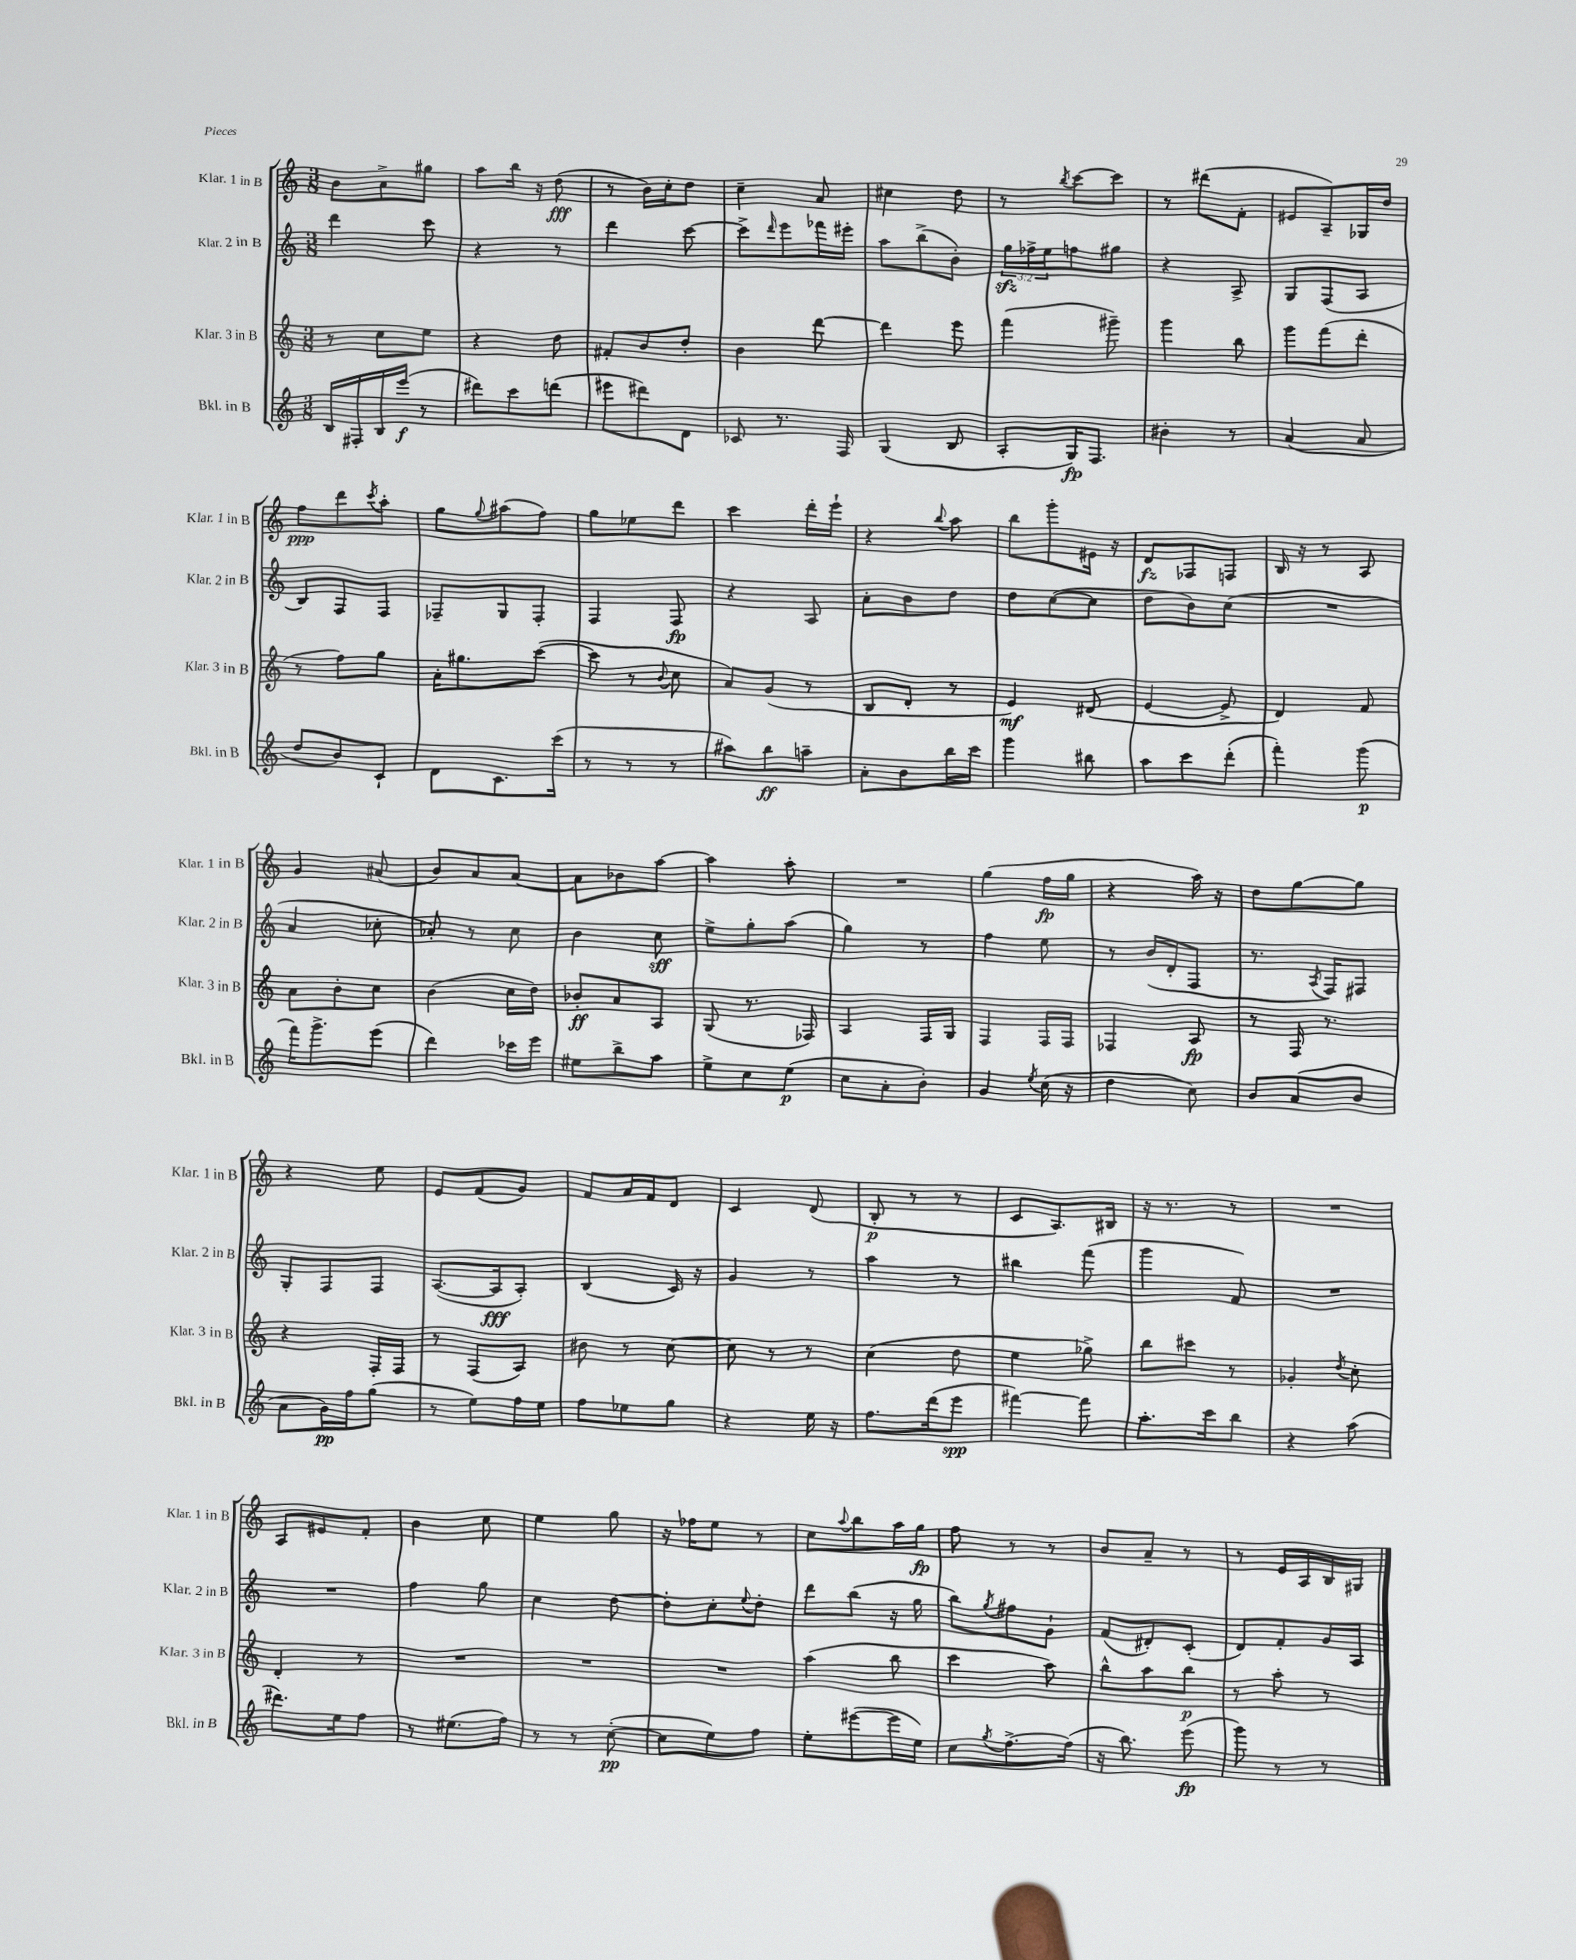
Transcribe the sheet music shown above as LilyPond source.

<<
\new StaffGroup <<
\new Staff = "s0" \with { instrumentName = "Klar. 1 in B" shortInstrumentName = "Klar. 1 in B" } {
    \clef treble \key c \major \numericTimeSignature \time 3/8
    b'8 a'8-> gis''8 |
    a''8 b''16 r16 d''8\fff( |
    r8 b'16) c''16-. d''8 |
    c''4-- a'8 |
    cis''4 d''8 |
    r8 \acciaccatura { b''8 } c'''8~ c'''8 |
    r8 dis'''8( f'8-. |
    eis'8 a8--) ges16 d''16 |
    f''8\ppp d'''8 \acciaccatura { c'''8 } a''8-. |
    g''8 \appoggiatura { g''8 } ais''8( f''8) |
    g''8 ees''8 d'''8 |
    c'''4 d'''16-. e'''16-! |
    r4 \appoggiatura { b''8 } a''8 |
    b''8 g'''8-. eis'16 r16 |
    d'8\fz fes8 f8 |
    b16 r16 r8 a8 |
    g'4 ais'8( |
    b'8) a'8 a'8~ |
    a'8 bes'8 a''8~ |
    a''4 a''8-. |
    R4. |
    g''4( f''16\fp g''16 |
    r4 a''16) r16 |
    d''8 g''8~ g''8 |
    r4 e''8 |
    e'8 f'8( g'8) |
    f'8 a'16 f'16 d'8 |
    c'4 d'8( |
    b8-.\p r8 r8 |
    c'8 a8.) bis16 |
    r16 r8. r8 |
    R4. |
    a8 eis'8 f'8-. |
    b'4 c''8 |
    e''4 g''8 |
    r16 fes''16 e''8 r8 |
    c''8 \appoggiatura { a''8 } b''8 a''16 g''16\fp |
    f''8 r8 r8 |
    b'8 a'8-- r8 |
    r8 e'16 a16 b16 gis16 \bar "|." |
}
\new Staff = "s1" \with { instrumentName = "Klar. 2 in B" shortInstrumentName = "Klar. 2 in B" } {
    \clef treble \key c \major \numericTimeSignature \time 3/8 \override Staff.TupletNumber.text = #tuplet-number::calc-fraction-text
    d'''4 c'''8 |
    r4 r8 |
    d'''4 c'''8~ |
    c'''8-> \grace { d'''16 } e'''8 fes'''16 eis'''16-. |
    a''8 b''8->( b'8-.) |
    \tuplet 3/2 { g''16\sfz fes''16-> e''16 } f''8 gis''8 |
    r4 a8-> |
    g8 f8( a8 |
    b8) f8 f8 |
    fes8-- g8 fes8-. |
    f4 f8\fp |
    r4 a8 |
    a'8-. b'8 d''8 |
    d''8 c''8~( c''8 |
    d''8 b'8) c''8( |
    R4. |
    a'4 ces''8-. |
    aes'8-.) r8 c''8 |
    b'4 c''8\sff |
    e''8-> g''8-. a''8( |
    g''4) r8 |
    f''4 e''8 |
    r8 b'16( d'16-. f8 |
    r8. \acciaccatura { a8 } f16) fis8 |
    g8-. f8 f8 |
    a8.~( a16\fff a8-.) |
    b4( c'16) r16 |
    g'4 r8 |
    a''4 r8 |
    bis''4 f'''8( |
    g'''4 f'8) |
    R4. |
    R4. |
    f''4 g''8 |
    c''4 d''8~ |
    d''8-. c''8-. \appoggiatura { e''8 } d''8-. |
    d'''8 b''8( r16 g''16 |
    b''8) \acciaccatura { g''8 } fis''8 g'8-! |
    f'8( dis'8-.) c'8-.( |
    d'8) f'8-. g'16 a16 \bar "|." |
}
\new Staff = "s2" \with { instrumentName = "Klar. 3 in B" shortInstrumentName = "Klar. 3 in B" } {
    \clef treble \key c \major \numericTimeSignature \time 3/8
    r8 c''8 e''8 |
    r4 d''8 |
    fis'8-. b'8 d''8-. |
    b'4 d'''8~ |
    d'''4 e'''8 |
    f'''4( gis'''8--) |
    g'''4 b''8 |
    g'''8 f'''8( d'''8-. |
    r8 f''8) g''8 |
    a'16-. gis''8. c'''8~( |
    c'''8 r8 \appoggiatura { b'8 } c''8 |
    a'8) g'8( r8 |
    b8 d'8-. r8 |
    e'4\mf) dis'8( |
    e'4~ e'8-> |
    d'4) f'8 |
    a'8 b'8-. c''8 |
    b'4( c''16 d''16) |
    bes'8-.\ff a'8 a8 |
    g8( r8. fes16) |
    a4 f16 g16 |
    f4 f16 f16 |
    fes4 a8\fp |
    r8 f16 r8. |
    r4 f16-. f16 |
    r8 f8( a8) |
    bis'8 r8 c''8~ |
    c''8 r8 r8 |
    c''4( d''8 |
    e''4 ges''8->) |
    b''8 cis'''8 r8 |
    ges'4-. \acciaccatura { d''8 } c''8-. |
    d'4-. r8 |
    R4. |
    R4. |
    R4. |
    a''4( b''8 |
    c'''4 a''8) |
    b''8-^ a''8 b''8\p |
    r8 a''8-. r8 \bar "|." |
}
\new Staff = "s3" \with { instrumentName = "Bkl. in B" shortInstrumentName = "Bkl. in B" } {
    \clef treble \key c \major \numericTimeSignature \time 3/8
    b16 fis16-. b16 e'''16\f( r8 |
    dis'''8) c'''8 d'''8( |
    eis'''8 dis'''8) d'8 |
    ces'8 r8. f16 |
    g4( b8 |
    a8-. g16\fp) f8. |
    bis'4-. r8 |
    a'4( a'8 |
    d''8 b'8) c'8-! |
    d'8 c'8. c'''16( |
    r8 r8 r8 |
    ais''8) b''8\ff a''8-- |
    a'8-. b'8 b''16 c'''16 |
    g'''4 bis''8 |
    a''8 c'''8 d'''8-.( |
    f'''4-.) g'''8\p( |
    f'''16) g'''8.-> e'''8( |
    d'''4) ces'''16 e'''16 |
    eis''8 b''8-> a''8 |
    e''8-> c''8 e''8\p( |
    c''8 a'8-. b'8-.) |
    g'4 \acciaccatura { e''8 } c''16( r16 |
    d''4 c''8) |
    b'8 a'8( b'8 |
    a'8 g'16\pp) f''16 g''8( |
    r8 e''8) f''16 e''16 |
    f''8 ees''8 g''8 |
    r4 e''16 r16 |
    f''8. d'''16( e'''8\spp |
    fis'''4~) fis'''8 |
    a''8.-. c'''16 b''8 |
    r4 a''8( |
    dis'''8.) e''16 f''8 |
    r8 eis''8.( f''16) |
    r8 r8 c''8~-.\pp( |
    c''8 e''8) f''8 |
    e''8-. eis'''8~( eis'''16 e''16) |
    c''8 \acciaccatura { g''8 } f''8.~-> f''16( |
    r16 b''8.) e'''8\fp( |
    g'''8) r8 r8 \bar "|." |
}
>>
>>
\layout { \context { \Score \remove "Bar_number_engraver" } }
